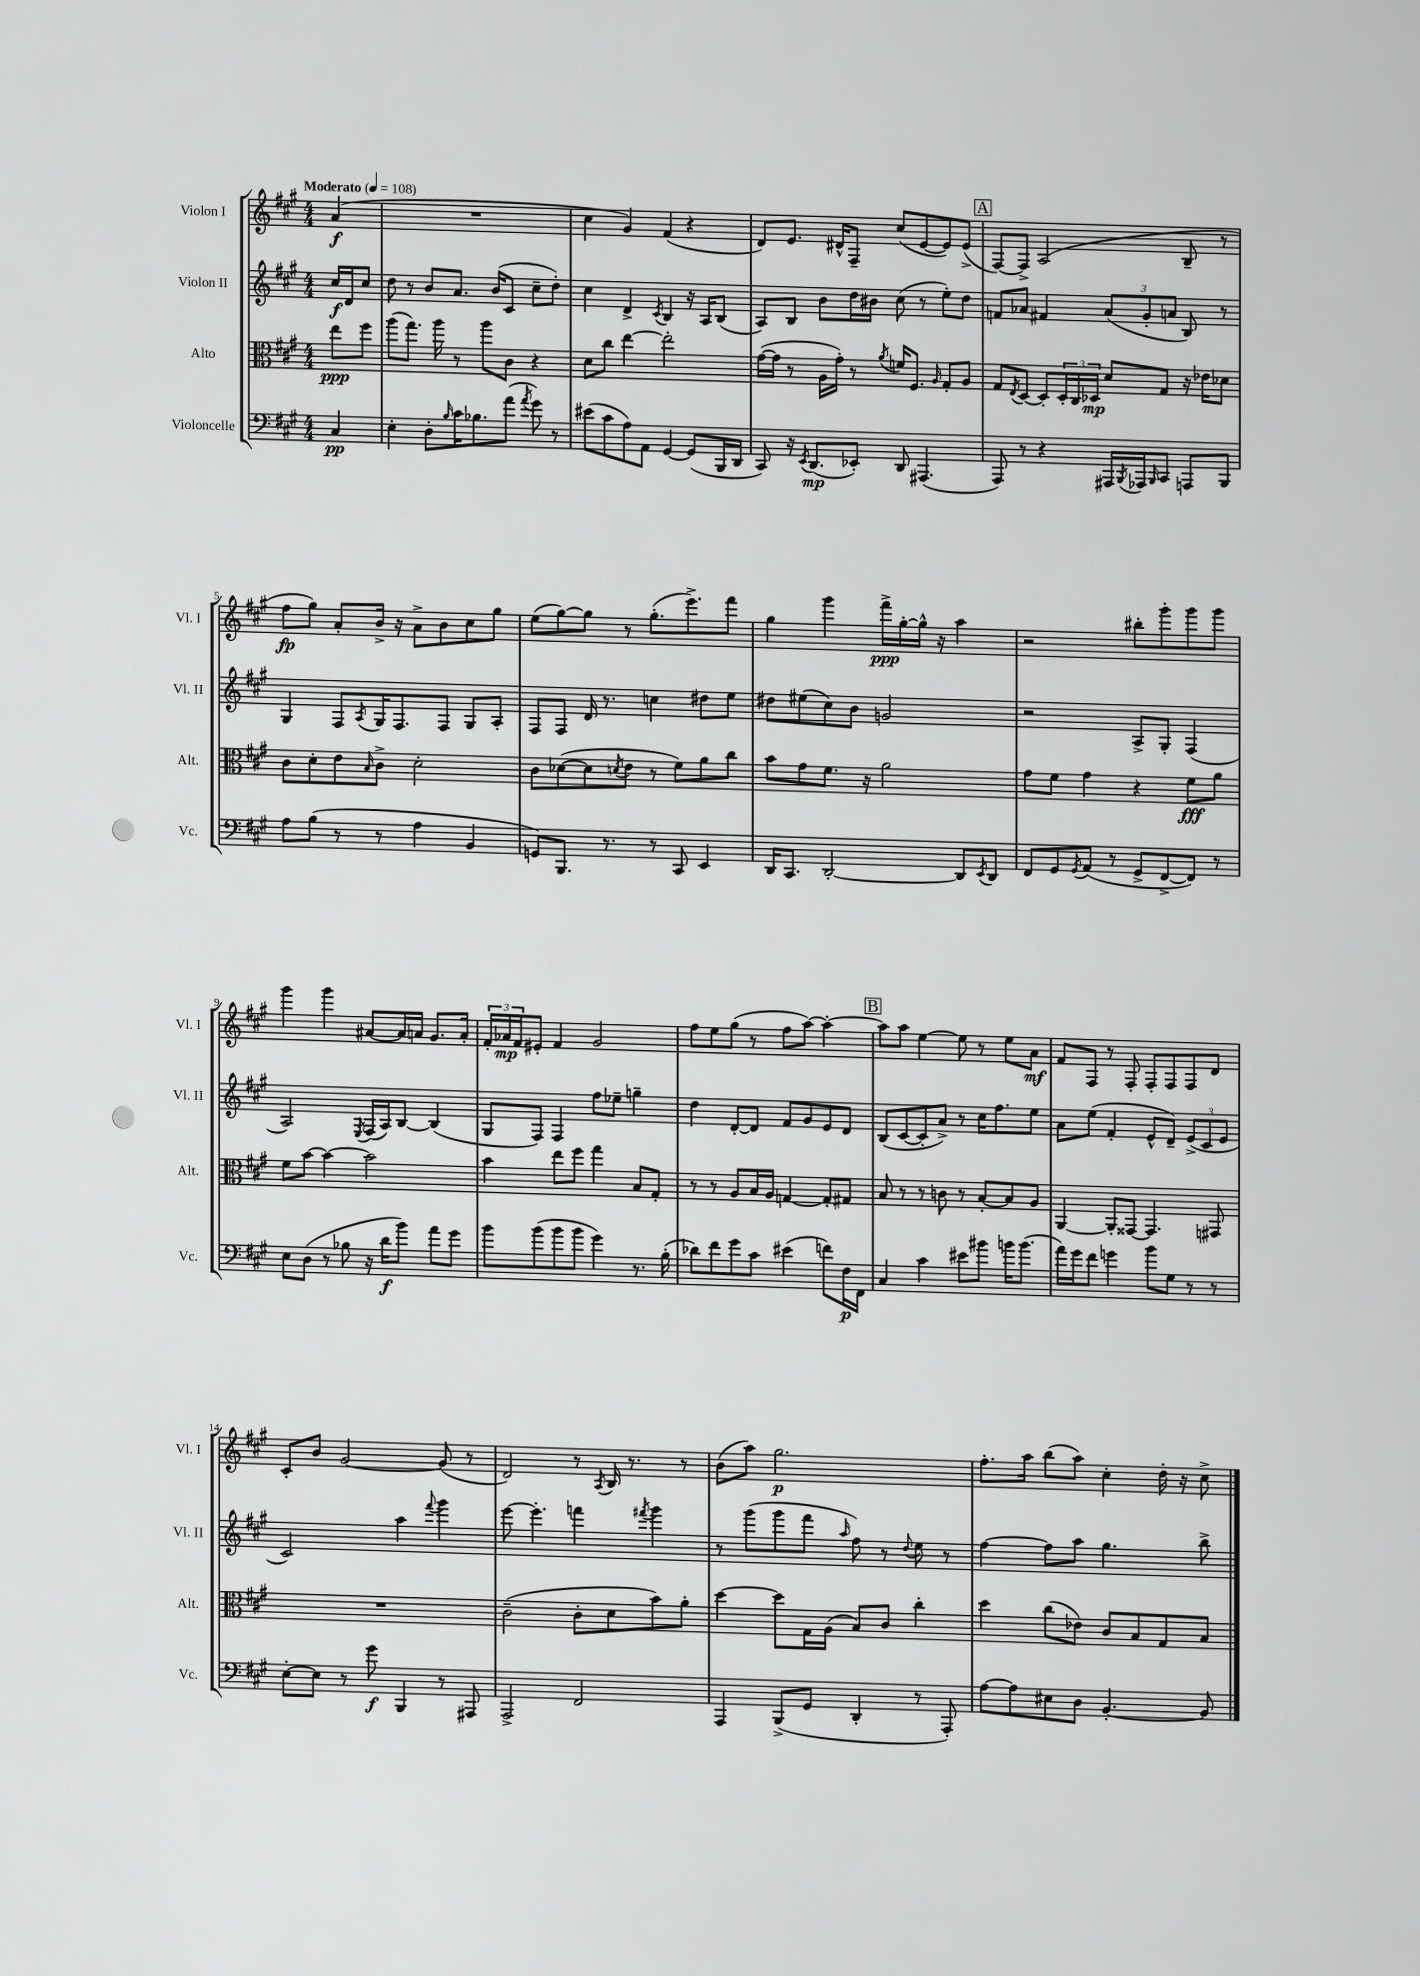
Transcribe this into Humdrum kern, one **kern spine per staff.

**kern	**dynam	**kern	**dynam	**kern	**dynam	**kern	**dynam
*part4	*part4	*part3	*part3	*part2	*part2	*part1	*part1
*staff4	*staff4	*staff3	*staff3	*staff2	*staff2	*staff1	*staff1
*I"Violoncelle	*	*I"Alto	*	*I"Violon II	*	*I"Violon I	*
*I'Vc.	*	*I'Alt.	*	*I'Vl. II	*	*I'Vl. I	*
*clefF4	*	*clefC3	*	*clefG2	*	*clefG2	*
*k[f#c#g#]	*	*k[f#c#g#]	*	*k[f#c#g#]	*	*k[f#c#g#]	*
*M4/4	*	*M4/4	*	*M4/4	*	*M4/4	*
*MM108	*	*MM108	*	*MM108	*	*MM108	*
=	=	=	=	=	=	=	=
!	!	!	!	!	!	!LO:TX:a:B:t=Moderato	!
4C#/	pp	8ee\L	ppp	16cc#/LL	f	(4a/	f
.	.	.	.	16d/J	.	.	.
.	.	8ff#\J	.	8cc#/J	.	.	.
=1	=1	=1	=1	=1	=1	=1	=1
4E'\	.	(8aa\L	.	8dd\	.	1r	.
.	.	8.gg#\J)	.	8r	.	.	.
8D'\L	.	.	.	8b/L	.	.	.
.	.	16aa\	.	.	.	.	.
16qqB/	.	.	.	.	.	.	.
16c#\K	.	8r	.	8.a/J	.	.	.
8.B-X\	.	.	.	.	.	.	.
.	.	8aa\L	.	.	.	.	.
.	.	.	.	(16b/KL	.	.	.
(8a\J	.	8c#\J	.	8c#/J	.	.	.
8qa/	.	.	.	.	.	.	.
8g#\)	.	4r	.	8cc#~\L	.	.	.
8r	.	.	.	8dd'\J)	.	.	.
=2	=2	=2	=2	=2	=2	=2	=2
(8e#X\L	.	8d\L	.	4cc#\	.	4cc#\	.
8c#\	.	8cc#\J	.	.	.	.	.
8A\)	.	[4ee\	.	4d^/	.	4g#/)	.
8AA\J	.	.	.	.	.	.	.
.	.	.	.	8qc#/	.	.	.
[4GG#/	.	2ee'\]	.	4B/	.	(4f#/	.
(8GG#/L]	.	.	.	16r	.	4r	.
.	.	.	.	16A/KL	.	.	.
16BBB/L	.	.	.	(8B/J	.	.	.
16DD/JJ	.	.	.	.	.	.	.
=3	=3	=3	=3	=3	=3	=3	=3
8CC#/)	.	([16g#\LL	.	8A/L)	.	8d/L)	.
.	.	16g#\JJ]	.	.	.	.	.
16r	.	8r	.	8B/J	.	8.e/J	.
8qEE/	.	.	.	.	.	.	.
(8.DD/L	mp	.	.	.	.	.	.
.	.	16A\LL	.	8b\L	.	.	.
.	.	16g#'\JJ)	.	.	.	16d#X^^/KL	.
8EE-X'/J)	.	8r	.	16dd\L	.	8F#~/J	.
.	.	.	.	16b#X\JJ	.	.	.
.	.	8qa/	.	.	.	.	.
8DD/	.	16fn/KL	.	(8cc#\	.	(8cc#/L	.
.	.	8.F#/J	.	.	.	.	.
(4.AAA#X/	.	.	.	8r	.	[8e/	.
.	.	16qqA/	.	.	.	.	.
.	.	8G#'/L	.	8ee'\L)	.	8e/])	.
.	.	8A/J	.	8dd\J	.	(8e^/J	.
!!LO:REH:place=s1:t=A
=4	=4	=4	=4	=4	=4	=4	=4
8AAA/)	.	8G#/L	.	8fn/L	.	[8F#/L)	.
.	.	8qE/	.	.	.	.	.
8r	.	[8D/J	.	8a-X/J	.	8F#^/J]	.
4r	.	8D'/L]	.	4f#X/	.	(2A/	.
.	.	24D'/L	.	.	.	.	.
.	.	24C#/	.	.	.	.	.
.	.	24D-X/JJ	mp	.	.	.	.
16AAA#X/LL	.	8d/L	.	(12a-/L	.	.	.
8qBBB/	.	.	.	.	.	.	.
16AAA-X/J	.	.	.	.	.	.	.
.	.	.	.	12g#'/	.	.	.
16qqBBB/	.	.	.	.	.	.	.
8CC#/J	.	8G#/J	.	.	.	.	.
.	.	.	.	12an/J	.	.	.
8AAAn/L	.	16r	.	8B/)	.	8B~/	.
.	.	16e-X\KL	.	.	.	.	.
8BBB/J	.	8d-X\J	.	8r	.	8r	.
!!LO:LB:g=z
=5	=5	=5	=5	=5	=5	=5	=5
8A\L	.	8c#\L	.	4G#/	.	8ff#\L	fp
(8B\J	.	8d'\	.	.	.	8gg#\J)	.
8r	.	8e\	.	8F#/L	.	8a'/L	.
.	.	16qqB/	.	8qA/	.	.	.
8r	.	8c#^\J	.	16G#/K	.	16b^/Jk	.
.	.	.	.	8.F#/	.	16r	.
4A\	.	2d'\	.	.	.	8a^\L	.
.	.	.	.	8F#/J	.	8b\	.
4BB/	.	.	.	8G#/L	.	8cc#\	.
.	.	.	.	8A'/J	.	8gg#\J	.
=6	=6	=6	=6	=6	=6	=6	=6
8GGn/L)	.	8c#\L	.	8F#/L	.	(8ee\L	.
8.BBB/J	.	([8d-X\	.	8F#/J	.	[8gg#\)	.
.	.	8d-\]	.	16d/	.	8gg#\J]	.
8.r	.	.	.	8.r	.	.	.
.	.	8qdn/	.	.	.	.	.
.	.	8e\J	.	.	.	8r	.
8r	.	8r	.	4ccn\	.	(8.gg#'\L	.
8CC#/	.	8f#\L)	.	.	.	.	.
.	.	.	.	.	.	8.eee^\)	.
4EE/	.	8a\	.	8dd#X\L	.	.	.
.	.	8cc#\J	.	8ee\J	.	8fff#\J	.
=7	=7	=7	=7	=7	=7	=7	=7
16DD/KL	.	8b\L	.	8dd#X\L	.	4gg#\	.
8.CC#/J	.	.	.	.	.	.	.
.	.	8g#\	.	(8ee#X\	.	.	.
[2DD'/	.	8.f#\J	.	8cc#\)	.	4ggg#\	.
.	.	.	.	8b\J	.	.	.
.	.	16r	.	.	.	.	.
.	.	2a\	.	2gn/	.	16fff#^\LL	ppp
.	.	.	.	.	.	[16gg#'\	.
.	.	.	.	.	.	16gg#^^\JJ]	.
.	.	.	.	.	.	16r	.
8DD/L]	.	.	.	.	.	4aa\	.
8qEE/	.	.	.	.	.	.	.
8DD/J	.	.	.	.	.	.	.
=8	=8	=8	=8	=8	=8	=8	=8
8FF#/L	.	8g#\L	.	2r	.	2r	.
8GG#/	.	8f#\J	.	.	.	.	.
8qGG#/	.	.	.	.	.	.	.
(8AA/J	.	4g#\	.	.	.	.	.
8r	.	.	.	.	.	.	.
8GG#^/L	.	4r	.	8A^/L	.	8bb#X'\L	.
[8FF#^/	.	.	.	8G#'/J	.	8ggg#'\	.
8FF#/J])	.	8f#\L	fff	(4F#/	.	8ggg#\	.
8r	.	8a\J	.	.	.	8ggg#\J	.
!!LO:LB:g=z
=9	=9	=9	=9	=9	=9	=9	=9
8E\L	.	8f#\L	.	2A/)	.	4ggg#\	.
(8D\J	.	[8b\J	.	.	.	.	.
8r	.	4b\_	.	.	.	4ggg#\	.
8B-X\	.	.	.	.	.	.	.
.	.	.	.	8qE/	.	.	.
16r	.	2b\]	.	(16F#/LL	.	[8a#X/L	.
16d\KL	f	.	.	16A/J)	.	.	.
8b\J)	.	.	.	[8B/J	.	16a#/L]	.
.	.	.	.	.	.	16an/JJ	.
8a\L	.	.	.	(4B/]	.	8.g#/L	.
8g#\J	.	.	.	.	.	.	.
.	.	.	.	.	.	16a'/Jk	.
=10	=10	=10	=10	=10	=10	=10	=10
8b\L	.	4b\	.	8G#/L	.	24f#'/LL	.
.	.	.	.	.	.	24a-X/	mp
.	.	.	.	.	.	24f#/J	.
(8b\	.	.	.	8F#/J)	.	8e#X'/J	.
8b\	.	8ee\L	.	4F#/	.	4f#/	.
8b\J	.	8ff#\J	.	.	.	.	.
4g#\)	.	4gg#\	.	8ff#\L	.	2g#/	.
.	.	.	.	8ee-X~\J	.	.	.
8.r	.	8B/L	.	4ggn~\	.	.	.
.	.	8G#'/J	.	.	.	.	.
(16B'\	.	.	.	.	.	.	.
=11	=11	=11	=11	=11	=11	=11	=11
8d-X\L)	.	8r	.	4dd\	.	8ff#\L	.
8f#\	.	8r	.	.	.	8ee\	.
8g#\	.	8A/L	.	[8d'/L	.	(8gg#\J	.
8c#\J	.	16B/L	.	8d/J]	.	8r	.
.	.	16A/JJ	.	.	.	.	.
(4e#X\	.	[4Gn/	.	8f#/L	.	8ff#\L	.
.	.	.	.	8g#/	.	[8aa\J)	.
8fn\L)	.	8G'/L]	.	8e/	.	4aa'\_	.
16F#\L	p	8G#X/J	.	8d/J	.	.	.
16FF#\JJ	.	.	.	.	.	.	.
!!LO:REH:place=s1:t=B
=12	=12	=12	=12	=12	=12	=12	=12
4C#/	.	8B/	.	(8B/L	.	8aa\L]	.
.	.	8r	.	[8c#/	.	8aa\J	.
4c#\	.	8r	.	8c#'/]	.	[4ee\	.
.	.	8cn\	.	8a^/J)	.	.	.
8e#X\L	.	8r	.	8r	.	8ee\]	.
8b#X\J	.	[8B'/L	.	16cc#\KL	.	8r	.
.	.	.	.	8.ff#\	.	.	.
16bn\KL	.	8B/]	.	.	.	8ee\L	.
(8.b\J	.	.	.	.	.	.	.
.	.	8A/J	.	8ee\J	.	8a\J	mf
=13	=13	=13	=13	=13	=13	=13	=13
16a\LL)	.	[4AA/	.	8a\L	.	8f#/L	.
16g#\J	.	.	.	.	.	.	.
8f#\J	.	.	.	(8ee\J	.	8F#/J	.
4gn\	.	8AA'/L]	.	4f#'/	.	8r	.
.	.	[8GG##X/J	.	.	.	8F#'/	.
8b\L	.	4.GG##/]	.	8e^^/L	.	8F#'/L	.
8G#\J	.	.	.	8d~/J)	.	8F#/	.
8r	.	.	.	(12e^/L	.	8F#/	.
.	.	.	.	12c#/	.	.	.
8r	.	8GG#X/	.	.	.	8d/J	.
.	.	.	.	12e/J	.	.	.
!!LO:LB:g=z
=14	=14	=14	=14	=14	=14	=14	=14
[8E'\L	.	1r	.	2c#/)	.	8c#'/L	.
8E\J]	.	.	.	.	.	8b/J	.
8r	.	.	.	.	.	[2g#/	.
8g#\	f	.	.	.	.	.	.
4BBB/	.	.	.	4aa\	.	.	.
.	.	.	.	8qqfff#/	.	.	.
8r	.	.	.	4ggg#\	.	(8g#/]	.
8AAA#X/	.	.	.	.	.	8r	.
=15	=15	=15	=15	=15	=15	=15	=15
2AAA^/	.	(2c#~\	.	[8eee\	.	2d/)	.
.	.	.	.	4.eee'\]	.	.	.
2FF#/	.	8c#'\L	.	4fffn\	.	8r	.
.	.	.	.	.	.	8qA/	.
.	.	8d\	.	.	.	16B/	.
.	.	.	.	.	.	8.r	.
.	.	.	.	8qfff#X/	.	.	.
.	.	8b\)	.	4ggg#\	.	.	.
.	.	8a'\J	.	.	.	8r	.
=16	=16	=16	=16	=16	=16	=16	=16
4AAA/	.	[4dd\	.	8r	.	(8b\L	.
.	.	.	.	(8ggg#\L	.	8aa\J)	.
(8BBB^/L	.	8dd\L]	.	8ggg#\	.	2.gg#\	p
8GG#/J	.	16G#\L	.	8fff#\J	.	.	.
.	.	(16A\JJ	.	.	.	.	.
.	.	.	.	16qqaa/	.	.	.
4DD'/	.	8B/L)	.	8ff#\)	.	.	.
.	.	8c#/J	.	8r	.	.	.
.	.	.	.	8qqdd/	.	.	.
8r	.	4cc#'\	.	8ee\	.	.	.
8AAA'/)	.	.	.	8r	.	.	.
=17	=17	=17	=17	=17	=17	=17	=17
[8A\L	.	4dd\	.	[4ff#\	.	8.ff#'\L	.
8A\]	.	.	.	.	.	.	.
.	.	.	.	.	.	16aa\Jk	.
8E#X\	.	(8cc#\L	.	8ff#\L]	.	(8bb\L	.
8D\J	.	8e-X\J)	.	8aa\J	.	8aa\J)	.
[4.BB'/	.	8c#/L	.	4.gg#\	.	4cc#'\	.
.	.	8B/	.	.	.	.	.
.	.	8G#/	.	.	.	16dd'\	.
.	.	.	.	.	.	16r	.
8BB/]	.	8B/J	.	8bb^\	.	8cc#^\	.
==	==	==	==	==	==	==	==
*-	*-	*-	*-	*-	*-	*-	*-
